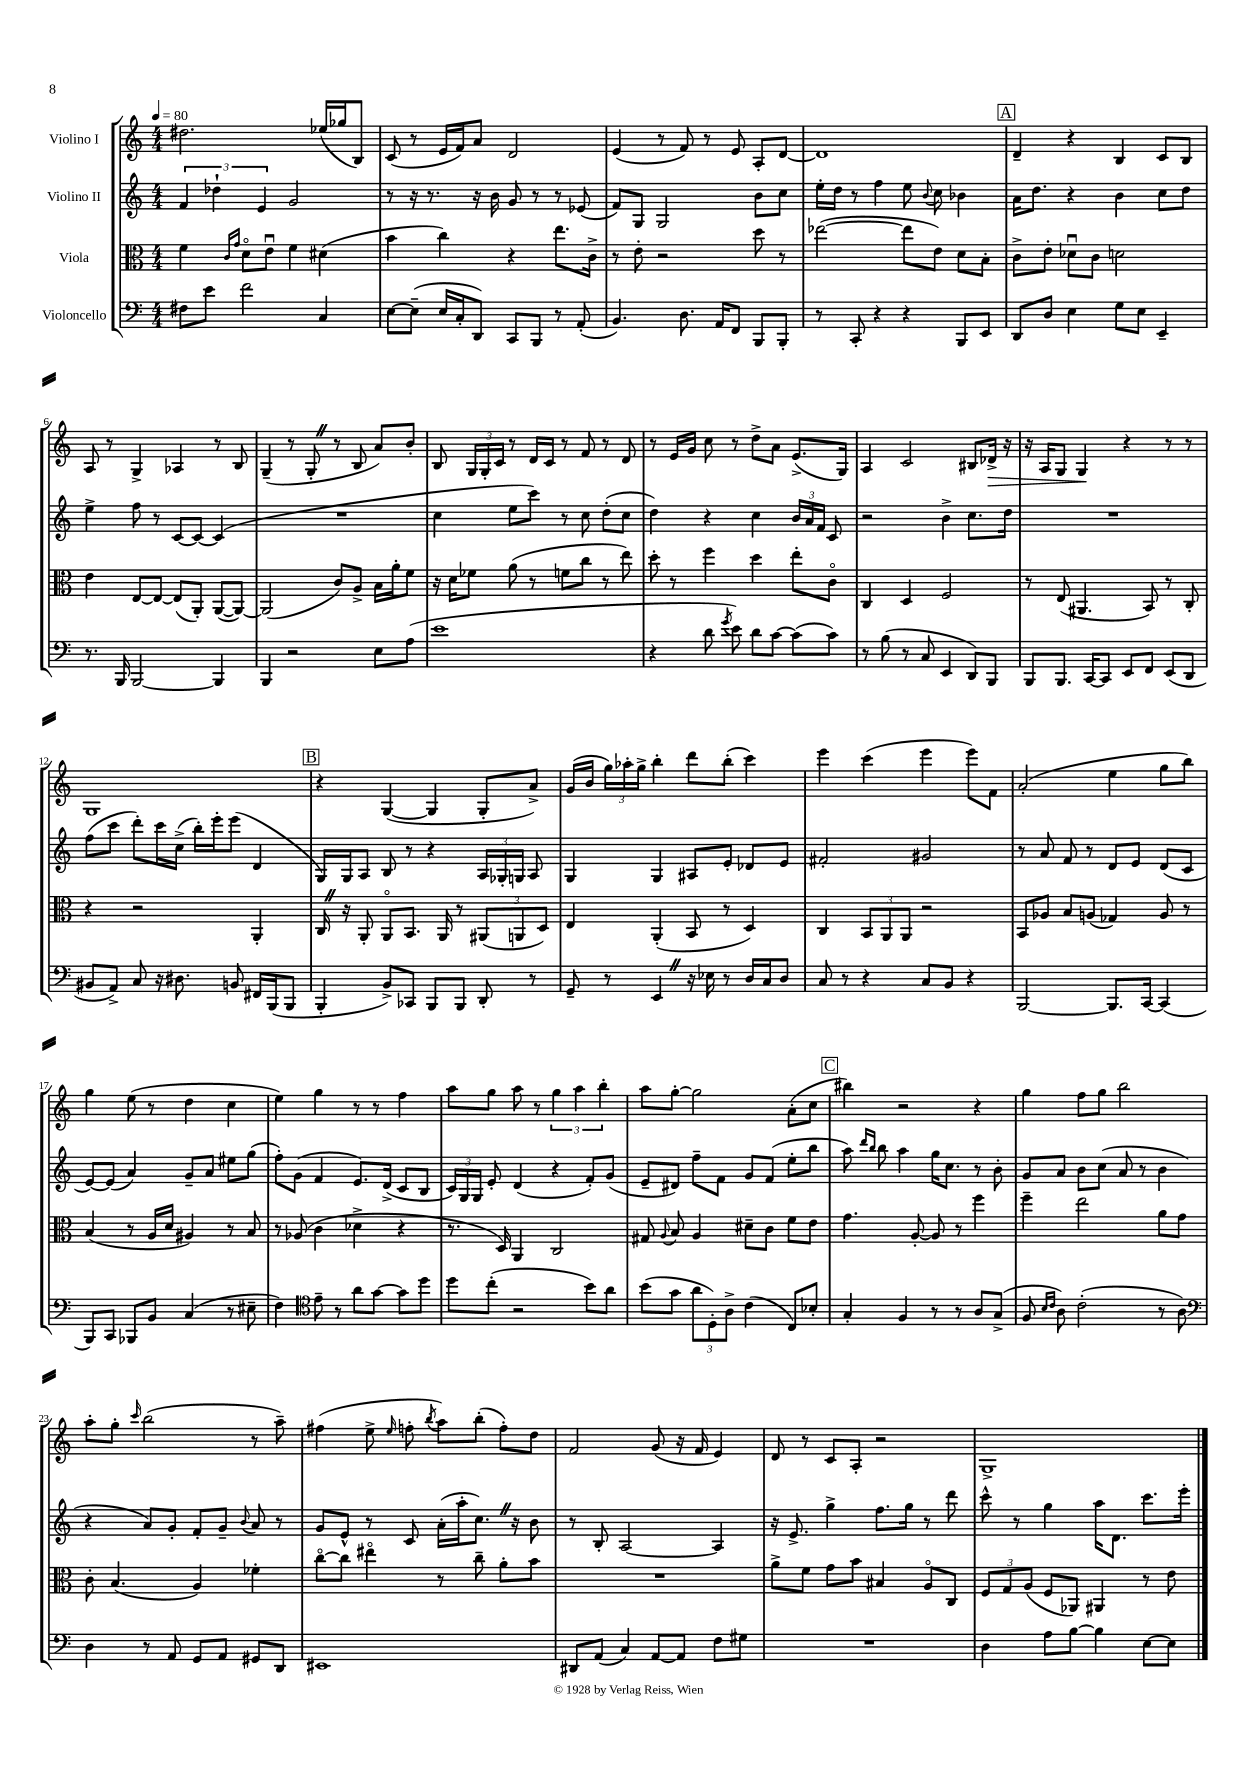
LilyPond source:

<<
\new StaffGroup <<
\new Staff = "s0" \with { instrumentName = "Violino I" } {
    \clef treble \key c \major \numericTimeSignature \time 4/4 \tempo 4 = 80
    \autoBeamOff dis''2. ees''16[( ges''16 b8]) |
    c'8( r8 e'16[ f'16) a'8] d'2 |
    e'4( r8 f'8) r8 e'8 a8[-. d'8]~ |
    d'1 |
    \mark \markup { \box "A" } d'4-- r4 b4 c'8[ b8] |
    a8 r8 g4-> aes4 r8 b8 |
    g4--( r8 g8-. \once \override BreathingSign.text = \markup { \musicglyph "scripts.caesura.straight" } \breathe r8 b8 a'8[) b'8]-. |
    b8 \tuplet 3/2 { g16[ g16-. c'16] } r8 d'16[ c'16] r8 f'8 r8 d'8 |
    r8 e'16[ g'16] c''8 r8 d''8[-> a'8] e'8.[->( g16]) |
    a4 c'2 bis8[ des'16]->\> r16 |
    r16 a16[ g8] g4\! r4 r8 r8 |
    g1 |
    \mark \markup { \box "B" } r4 g4~( g4 g8[-. a'8]->) |
    g'16[( b'16] \tuplet 3/2 { g''16[) aes''16-. g''16]-> } b''4-. d'''8[ b''8]-.( c'''4) |
    e'''4 c'''4( e'''4 e'''8[) f'8] |
    a'2-.( e''4 g''8[ b''8]) |
    g''4 e''8( r8 d''4 c''4 |
    e''4) g''4 r8 r8 f''4 |
    a''8[ g''8] a''8 r8 \tuplet 3/2 { g''4 a''4 b''4-. } |
    a''8[ g''8]~-. g''2 a'8[-.( c''8] |
    \mark \markup { \box "C" } bis''4) r2 r4 |
    g''4 f''8[ g''8] b''2 |
    a''8[-. g''8]-. \grace { c'''16 } b''2( r8 a''8--) |
    fis''4( e''8-> \grace { e''16 } f''8-. \acciaccatura { b''8 } a''8[) b''8]-.( f''8[-.) d''8] |
    f'2 g'8( r16 f'16 e'4) |
    d'8 r8 c'8[ a8]-. r2 |
    g1-> \bar "|." |
}
\new Staff = "s1" \with { instrumentName = "Violino II" } {
    \clef treble \key c \major \numericTimeSignature \time 4/4
    \autoBeamOff \tuplet 3/2 { f'4 des''4-! e'4 } g'2 |
    r8 r16 r8. r16 b'16 g'8 r8 r8 ees'8( |
    f'8[) g8] g2 b'8[ c''8] |
    e''16[-. d''16] r8 f''4 e''8 \appoggiatura { b'8 } c''8 bes'4 |
    \mark \markup { \box "A" } a'16[ d''8.] r4 b'4 c''8[ d''8] |
    e''4-> f''8 r8 c'8[~ c'8]~ c'4( |
    R1 |
    c''4 e''8[ c'''8]) r8 c''8 d''8[-.( c''8] |
    d''4) r4 c''4 \tuplet 3/2 { b'16[ a'16 f'16] } c'8 |
    r2 b'4-> c''8.[ d''16] |
    R1 |
    f''8[( c'''8] d'''8[-.) c'''16 c''16]->( b''16[-.) e'''16-. e'''8]( d'4 |
    \mark \markup { \box "B" } g16[) g16 a8] b8 r8 r4 \tuplet 3/2 { a16[ ges16-. g16] } a8 |
    g4 g4 ais8[ e'8]-. des'8[ e'8] |
    fis'2-. gis'2 |
    r8 a'8 f'8 r8 d'8[ e'8] d'8[( c'8] |
    e'8[~) e'8]( a'4) g'8[-- a'8] eis''8[ g''8]( |
    f''8[-.) g'8]( f'4 e'8.[) d'16]->( c'8[ b8] |
    \tuplet 3/2 { c'16[) g16 g16] } e'8-. d'4( r4 f'8[-.) g'8]( |
    e'8[-- dis'8]) f''8[-- f'8] g'8[ f'8]( e''8[-. b''8] |
    \mark \markup { \box "C" } a''8) \grace { d'''16[ b''16] } b''8 a''4 g''16[ c''8.] r8 b'8-. |
    g'8[ a'8] b'8[ c''8]( a'8 r8 b'4 |
    r4 a'8[) g'8]-. f'8[-. g'8]-- \appoggiatura { b'8 } a'8 r8 |
    g'8[ e'8]-^ r8 c'8 a'16[-.( a''16-. c''8.]) \once \override BreathingSign.text = \markup { \musicglyph "scripts.caesura.straight" } \breathe r16 b'8 |
    r8 b8-. a2~ a4 |
    r16 e'8.-> g''4-> f''8.[ g''16] r8 d'''8 |
    c'''8-^ r8 g''4 a''16[ d'8.] c'''8.[ e'''16]-. \bar "|." |
}
\new Staff = "s2" \with { instrumentName = "Viola" } {
    \clef alto \key c \major \numericTimeSignature \time 4/4
    \autoBeamOff f'4 \grace { c'16[ g'16] } d'8[\flageolet e'8]\downbow f'4 dis'4( |
    b'4 c''4) r4 e''8.[ c'16]-> |
    r8 e'8-. r2 d''8 r8 |
    ees''2~( ees''8[ e'8]) d'8[ b8]-. |
    \mark \markup { \box "A" } c'8[-> e'8]-. des'8[\downbow c'8] d'2 |
    e'4 e8[~ e8]~ e8[( a,8]-.) a,8[~( a,8]~) |
    a,2( c'8[) a8]-> b16[ a'16-. f'8] |
    r16 d'16[ fes'8] a'8( r8 f'8[ c''8] r8 e''8) |
    d''8-. r8 f''4 d''4 e''8[-. c'8]\flageolet |
    c4 d4 f2 |
    r8 e8( ais,4. b,8) r8 c8-. |
    r4 r2 a,4-. |
    \mark \markup { \box "B" } c16 \once \override BreathingSign.text = \markup { \musicglyph "scripts.caesura.straight" } \breathe r16 a,8-. a,8[\flageolet b,8.] a,16 r8 \tuplet 3/2 { ais,8[( a,8 d8]) } |
    e4 a,4-.( b,8 r8 d4) |
    c4 \tuplet 3/2 { b,8[ a,8 a,8] } r2 |
    b,8[ aes8] b8[ a8]( ges4) a8 r8 |
    b4( r8 a16[ d'16] ais4) r8 b8 |
    r8 aes8( c'4 des'4-> r4 |
    r8. d16) a,4 c2 |
    gis8 \appoggiatura { a8 } b8 a4 dis'8[-- c'8] f'8[ e'8] |
    \mark \markup { \box "C" } g'4. a8~-. a8 r8 f''4 |
    f''4-- e''2 a'8[ g'8] |
    c'8-. b4.( a4) fes'4-. |
    c''8[~\flageolet c''8] eis''4\flageolet r8 c''8-- a'8[-. b'8] |
    R1 |
    a'8[-> f'8] g'8[ b'8] bis4 a8[\flageolet c8] |
    \tuplet 3/2 { f8[ g8 a8]( } f8[ aes,8]) ais,4 r8 e'8 \bar "|." |
}
\new Staff = "s3" \with { instrumentName = "Violoncello" } {
    \clef bass \key c \major \numericTimeSignature \time 4/4
    \autoBeamOff fis8[ e'8] f'2 c4 |
    e8[~ e8]--( e16[ c16-. d,8]) c,8[ b,,8] r8 a,8-.( |
    b,4.) d8. a,16[ f,8] b,,8[ b,,8]-. |
    r8 c,8-. r4 r4 b,,8[ e,8] |
    \mark \markup { \box "A" } d,8[ d8] e4 g8[ e8] e,4-- |
    r8. b,,16 b,,2~ b,,4 |
    b,,4 r2 e8[ a8]( |
    e'1 |
    r4 d'8 \acciaccatura { g'8 } e'8) d'8[ c'8]~ c'8[( c'8]) |
    r8 b8( r8 c8 e,4 d,8[) b,,8] |
    b,,8[ b,,8.] c,16[~ c,8] e,8[ f,8] e,8[( d,8] |
    bis,8[ a,8]->) c8 r16 dis8. b,8 fis,16[ b,,16( b,,8] |
    \mark \markup { \box "B" } b,,4-. b,8[->) ces,8] b,,8[ b,,8] d,8-. r8 |
    g,8-- r8 e,4 \once \override BreathingSign.text = \markup { \musicglyph "scripts.caesura.straight" } \breathe r16 ees16 r8 d16[ c16 d8] |
    c8 r8 r4 c8[ b,8] r4 |
    b,,2~ b,,8.[ c,16]~ c,4( |
    b,,8[) c,8] bes,,8[ b,8] c4( r8 eis8-- |
    f4) \clef tenor e'8-- r8 a'8[ g'8]~ g'8[ d''8] |
    d''8[ c''8]-.( r2 b'8[) a'8] |
    b'8[( g'8] \tuplet 3/2 { a'8[ d8-.) a8]-> } c'4( c8[) bes8]-. |
    \mark \markup { \box "C" } g4-. f4 r8 r8 a8[ g8]->( |
    f8 \grace { b16[ c'16] } a8) c'2-.( r8 a8) |
    \clef bass d4 r8 a,8 g,8[ a,8] gis,8[ d,8] |
    eis,1 |
    dis,8[ a,8]( c4) a,8[~ a,8] f8[ gis8] |
    R1 |
    d4 a8[ b8]~ b4 e8[~ e8] \bar "|." |
}
>>
>>
